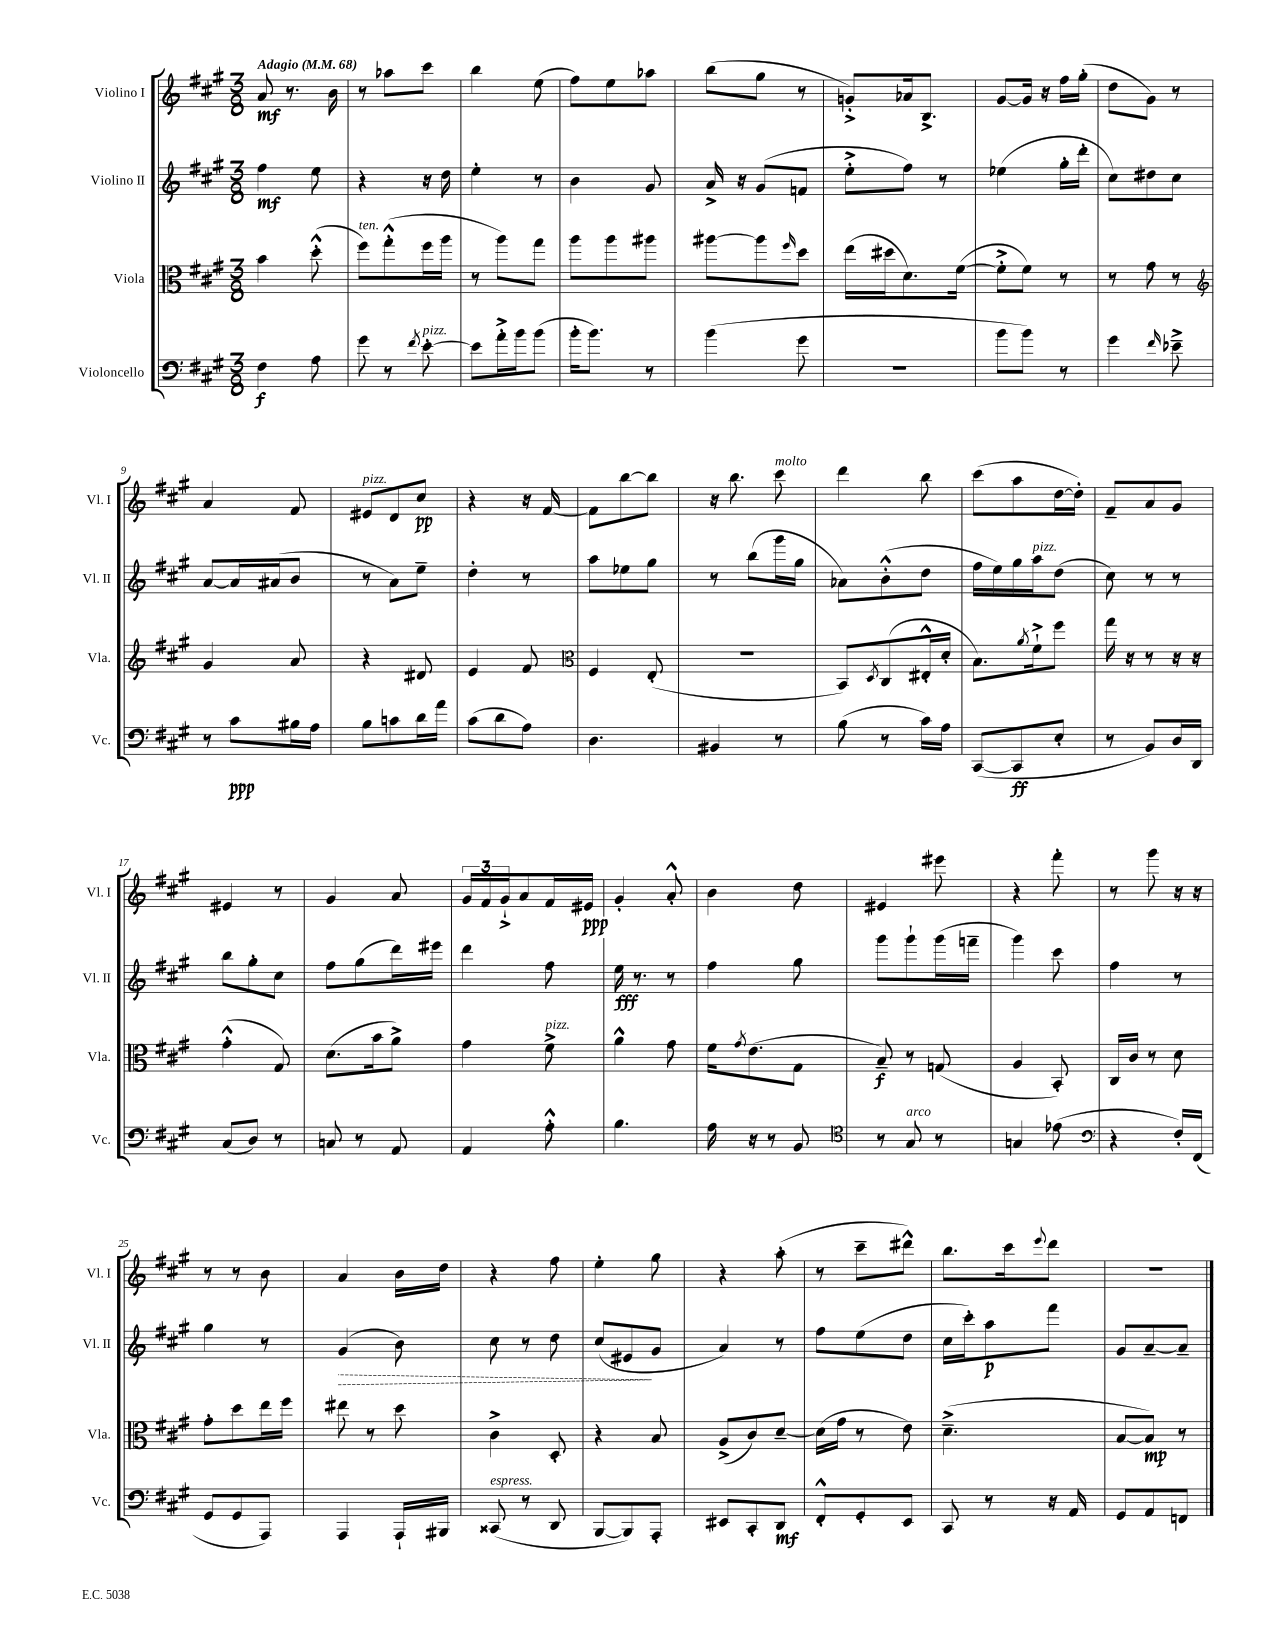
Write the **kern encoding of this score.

**kern	**dynam	**kern	**dynam	**kern	**dynam	**kern	**dynam
*part4	*part4	*part3	*part3	*part2	*part2	*part1	*part1
*staff4	*staff4	*staff3	*staff3	*staff2	*staff2	*staff1	*staff1
*I"Violoncello	*	*I"Viola	*	*I"Violino II	*	*I"Violino I	*
*I'Vc.	*	*I'Vla.	*	*I'Vl. II	*	*I'Vl. I	*
*clefF4	*	*clefC3	*	*clefG2	*	*clefG2	*
*k[f#c#g#]	*	*k[f#c#g#]	*	*k[f#c#g#]	*	*k[f#c#g#]	*
*M3/8	*	*M3/8	*	*M3/8	*	*M3/8	*
*MM68	*	*MM68	*	*MM68	*	*MM68	*
=1	=1	=1	=1	=1	=1	=1	=1
!	!	!	!	!	!	!LO:TX:a:B:t=Adagio	!
4F#\	f	4b\	.	4ff#\	mf	8a/	mf
.	.	.	.	.	.	8.r	.
8A\	.	(8dd'^^\	.	8ee\	.	.	.
.	.	.	.	.	.	16b\	.
=2	=2	=2	=2	=2	=2	=2	=2
!	!	!LO:TX:a:i:t=ten.	!	!	!	!	!
8g#\	.	8ff#\L)	.	4r	.	8r	.
8r	.	(8gg#'^^\	.	.	.	8aa-X\L	.
8qf#/	.	.	.	.	.	.	.
!LO:TX:a:i:t=pizz.	!	!	!	!	!	!	!
[8e'\	.	16ff#\L	.	16r	.	8ccc#\J	.
.	.	16aa\JJ	.	16dd\	.	.	.
=3	=3	=3	=3	=3	=3	=3	=3
8e\L]	.	8r	.	4ee'\	.	4bb\	.
16a'^\L	.	8aa\L)	.	.	.	.	.
16b\J	.	.	.	.	.	.	.
(8b\J	.	8gg#\J	.	8r	.	(8ee\	.
=4	=4	=4	=4	=4	=4	=4	=4
16b'\KL	.	8aa\L	.	4b\	.	8ff#\L)	.
8.b\J)	.	.	.	.	.	.	.
.	.	8aa\	.	.	.	8ee\	.
8r	.	8aa#X\J	.	8g#/	.	8aa-X\J	.
=5	=5	=5	=5	=5	=5	=5	=5
(4b\	.	[8aa#X\L	.	16a^/	.	(8bb\L	.
.	.	.	.	16r	.	.	.
.	.	8aa#\]	.	(8g#/L	.	8gg#\J	.
.	.	16qqff#/	.	.	.	.	.
8g#\	.	8dd\J	.	8fn/J	.	8r	.
=6	=6	=6	=6	=6	=6	=6	=6
4.r	.	(16ee\LL	.	8ee'^\L	.	8gn'^/L)	.
.	.	16dd#X\J	.	.	.	.	.
.	.	8.d\)	.	8ff#\J)	.	16a-X/k	.
.	.	.	.	.	.	8.B^/J	.
.	.	.	.	8r	.	.	.
.	.	([16f#\Jk	.	.	.	.	.
=7	=7	=7	=7	=7	=7	=7	=7
8b\L	.	8f#'^\L]	.	(4ee-X\	.	[8g#/L	.
8b\J)	.	8f#\J)	.	.	.	16g#/Jk]	.
.	.	.	.	.	.	16r	.
8r	.	8r	.	16gg#'\LL	.	16ff#\LL	.
.	.	.	.	16ddd'\JJ	.	(16gg#'\JJ	.
=8	=8	=8	=8	=8	=8	=8	=8
4g#\	.	8r	.	8cc#\L)	.	8dd\L	.
.	.	8g#\	.	8dd#X\	.	8g#\J)	.
16qqf#/	.	.	.	.	.	.	.
8e-X~^\	.	8r	.	8cc#\J	.	8r	.
!!LO:LB:g=z
=9	=9	=9	=9	=9	=9	=9	=9
*	*	*clefG2	*	*	*	*	*
8r	.	4g#/	.	[8a/L	.	4a/	.
8c#\L	ppp	.	.	16a/L]	.	.	.
.	.	.	.	(16a#X/J	.	.	.
16B#X\L	.	8a/	.	8b/J	.	8f#/	.
16A\JJ	.	.	.	.	.	.	.
=10	=10	=10	=10	=10	=10	=10	=10
!	!	!	!	!	!	!LO:TX:a:i:t=pizz.	!
8B\L	.	4r	.	8r	.	8e#X/L	.
8cn\	.	.	.	8a\L)	.	8d/	.
16d\L	.	8d#X/	.	8ee~\J	.	8cc#/J	pp
16a\JJ	.	.	.	.	.	.	.
=11	=11	=11	=11	=11	=11	=11	=11
(8c#\L	.	4e/	.	4dd'\	.	4r	.
8d\	.	.	.	.	.	.	.
8A\J)	.	8f#/	.	8r	.	16r	.
.	.	.	.	.	.	[16f#/	.
=12	=12	=12	=12	=12	=12	=12	=12
*	*	*clefC3	*	*	*	*	*
4.D\	.	4F#/	.	8aa\L	.	8f#\L]	.
.	.	.	.	8ee-X\	.	[8bb\	.
.	.	(8E'/	.	8gg#\J	.	8bb\J]	.
=13	=13	=13	=13	=13	=13	=13	=13
4BB#X/	.	4.r	.	8r	.	16r	.
.	.	.	.	.	.	8.bb\	.
.	.	.	.	(8bb\L	.	.	.
!	!	!	!	!	!	!LO:TX:a:i:t=molto	!
8r	.	.	.	16ggg#\L	.	8ccc#\	.
.	.	.	.	16gg#\JJ	.	.	.
=14	=14	=14	=14	=14	=14	=14	=14
(8B\	.	8BB/L)	.	8a-X\L)	.	4ddd\	.
.	.	8qD/	.	.	.	.	.
8r	.	(8C#/	.	(8b'^^\	.	.	.
16c#\LL)	.	16E#X'^^/L	.	8dd\J	.	8bb\	.
16A\JJ	.	16d'/JJ	.	.	.	.	.
=15	=15	=15	=15	=15	=15	=15	=15
([8CC#/L	.	8.B\L)	.	16ff#\LL	.	(8ccc#\L	.
.	.	.	.	16ee\)	.	.	.
8CC#/]	ff	.	.	16gg#\	.	8aa\	.
.	.	8qa/	.	.	.	.	.
!	!	!	!	!LO:TX:a:i:t=pizz.	!	!	!
.	.	16f#`^\k	.	16aa\J	.	.	.
8E'/J	.	8ff#\J	.	(8dd\J	.	[16dd\L	.
.	.	.	.	.	.	16dd'\JJ])	.
=16	=16	=16	=16	=16	=16	=16	=16
8r	.	16gg#\	.	8cc#\)	.	8f#~/L	.
.	.	16r	.	.	.	.	.
8BB/L)	.	8r	.	8r	.	8a/	.
16D/L	.	16r	.	8r	.	8g#/J	.
16DD/JJ	.	16r	.	.	.	.	.
!!LO:LB:g=z
=17	=17	=17	=17	=17	=17	=17	=17
(8C#/L	.	(4g#'^^\	.	8bb\L	.	4e#X/	.
8D/J)	.	.	.	8gg#'\	.	.	.
8r	.	8G#/)	.	8cc#\J	.	8r	.
=18	=18	=18	=18	=18	=18	=18	=18
8Cn/	.	(8.d\L	.	8ff#\L	.	4g#/	.
8r	.	.	.	(8gg#\	.	.	.
.	.	16b\k	.	.	.	.	.
8AA/	.	8a^\J)	.	16ddd\L)	.	8a/	.
.	.	.	.	16eee#X\JJ	.	.	.
=19	=19	=19	=19	=19	=19	=19	=19
4AA/	.	4g#\	.	4ddd\	.	24g#/LL	.
.	.	.	.	.	.	24f#/	.
.	.	.	.	.	.	24g#`^/J	.
.	.	.	.	.	.	8a/	.
!	!	!LO:TX:a:i:t=pizz.	!	!	!	!	!
8A'^^\	.	8f#^\	.	8ff#\	.	16f#/L	.
.	.	.	.	.	.	16e#X/JJ	ppp
=20	=20	=20	=20	=20	=20	=20	=20
4.B\	.	4a^^\	.	16ee\	fff	4g#'/	.
.	.	.	.	8.r	.	.	.
.	.	8g#\	.	8r	.	8a'^^/	.
=21	=21	=21	=21	=21	=21	=21	=21
16A\	.	16f#\KL	.	4ff#\	.	4b\	.
.	.	8qg#/	.	.	.	.	.
16r	.	(8.e\	.	.	.	.	.
8r	.	.	.	.	.	.	.
8BB/	.	8G#\J	.	8gg#\	.	8dd\	.
=22	=22	=22	=22	=22	=22	=22	=22
*clefC4	*	*	*	*	*	*	*
8r	.	8B~/)	f	8ggg#\L	.	4e#X/	.
!LO:TX:a:i:t=arco	!	!	!	!	!	!	!
8G#/	.	8r	.	8ggg#`\	.	.	.
8r	.	(8Gn/	.	(16ggg#\L	.	8eee#X\	.
.	.	.	.	16fffn~\JJ	.	.	.
=23	=23	=23	=23	=23	=23	=23	=23
4Gn/	.	4A/	.	4ggg#\)	.	4r	.
(8e-X\	.	8BB'/)	.	8ccc#\	.	8fff#'\	.
=24	=24	=24	=24	=24	=24	=24	=24
*clefF4	*	*	*	*	*	*	*
4r	.	16C#/LL	.	4ff#\	.	8r	.
.	.	16c#/JJ	.	.	.	.	.
.	.	8r	.	.	.	8ggg#\	.
16F#'/LL)	.	8d\	.	8r	.	16r	.
(16FF#/JJ	.	.	.	.	.	16r	.
!!LO:LB:g=z
=25	=25	=25	=25	=25	=25	=25	=25
8GG#/L	.	8g#'\L	.	4gg#\	.	8r	.
8GG#/	.	8dd\	.	.	.	8r	.
8AAA/J)	.	16ee\L	.	8r	.	8b\	.
.	.	16ff#\JJ	.	.	.	.	.
=26	=26	=26	=26	=26	=26	=26	=26
!	!	!	!	!	!LO:HP:b	!	!
4AAA/	.	8ee#X\	.	(4g#/	>	4a/	.
.	.	8r	.	.	.	.	.
16AAA`/LL	.	8dd\	.	8b\)	.	16b\LL	.
16BBB#X/JJ	.	.	.	.	.	16dd\JJ	.
=27	=27	=27	=27	=27	=27	=27	=27
!LO:TX:a:i:t=espress.	!	!	!	!	!	!	!
(8CC##X/	.	4c#^\	.	8cc#\	.	4r	.
8r	.	.	.	8r	.	.	.
8DD/	.	8D'/	.	8dd\	.	8ff#\	.
=28	=28	=28	=28	=28	=28	=28	=28
[8BBB/L	.	4r	.	(8cc#/L	.	4ee'\	.
8BBB/])	.	.	.	8e#X/	.	.	.
8AAA'/J	.	8B/	.	8g#/J	]	8gg#\	.
=29	=29	=29	=29	=29	=29	=29	=29
8EE#X/L	.	(8A^/L	.	4a/)	.	4r	.
8CC#'/	.	8c#/)	.	.	.	.	.
8DD/J	mf	[8d~/J	.	8r	.	(8aa'\	.
=30	=30	=30	=30	=30	=30	=30	=30
8FF#'^^/L	.	(16d\LL]	.	8ff#\L	.	8r	.
.	.	16g#\JJ	.	.	.	.	.
8GG#'/	.	8r	.	(8ee\	.	8ccc#~\L	.
8EE/J	.	8e\)	.	8dd\J	.	8ddd#X^^\J)	.
=31	=31	=31	=31	=31	=31	=31	=31
8CC#/	.	(4.d~^\	.	16cc#\LL	.	8.bb\L	.
.	.	.	.	16ccc#'\J)	.	.	.
8r	.	.	.	8aa\	p	.	.
.	.	.	.	.	.	16ccc#\k	.
.	.	.	.	.	.	8qqeee/	.
16r	.	.	.	8fff#\J	.	8ddd\J	.
16AA/	.	.	.	.	.	.	.
=32	=32	=32	=32	=32	=32	=32	=32
8GG#/L	.	[8B/L	.	8g#/L	.	4.r	.
8AA/	.	8B/J])	mp	[8a~/	.	.	.
8FFn/J	.	8r	.	8a~/J]	.	.	.
==	==	==	==	==	==	==	==
*-	*-	*-	*-	*-	*-	*-	*-
